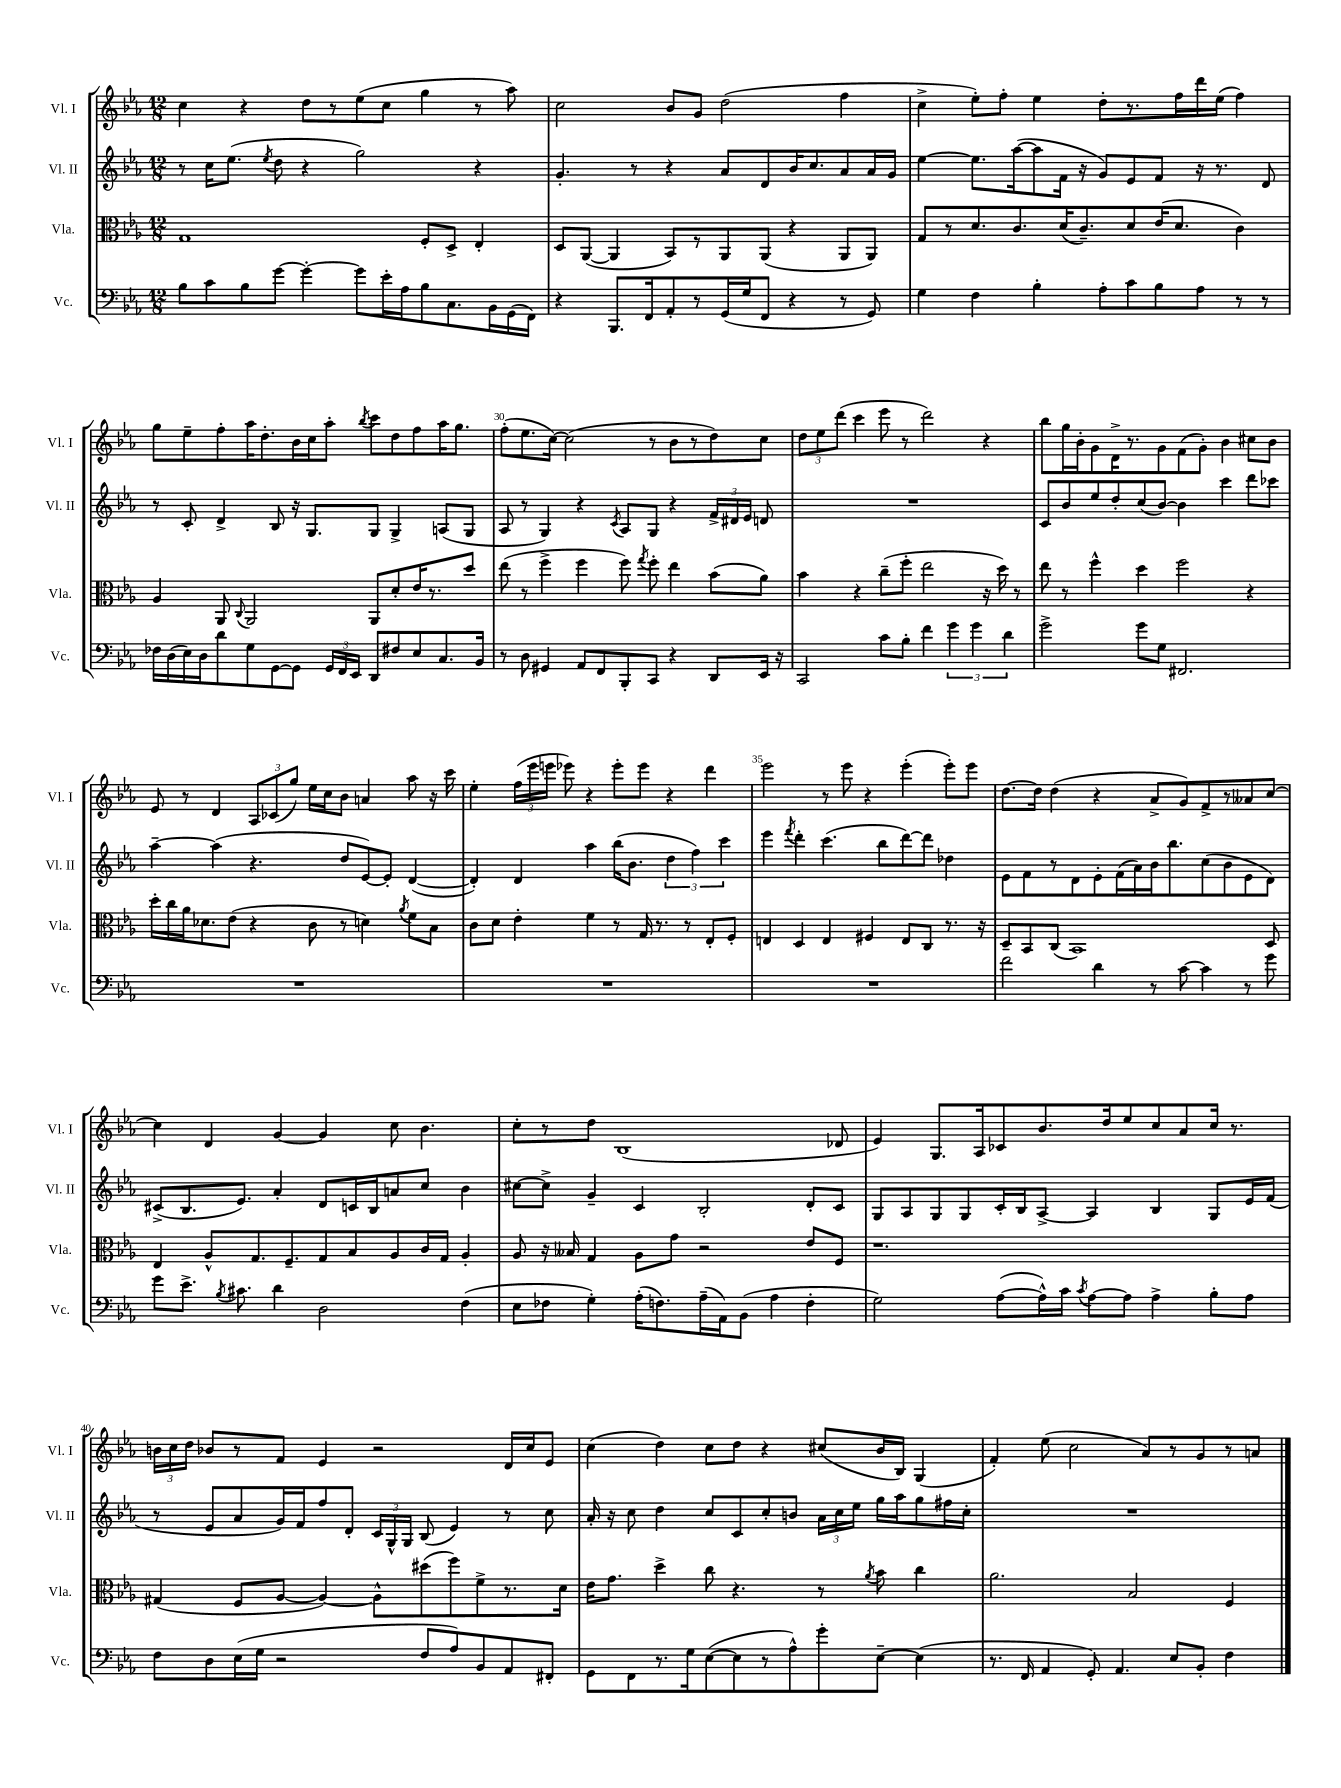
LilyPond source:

<<
\new StaffGroup <<
\new Staff = "s0" \with { instrumentName = "Vl. I" shortInstrumentName = "Vl. I" } {
    \clef treble \key ees \major \numericTimeSignature \time 12/8
    \autoBeamOff c''4 r4 d''8[ r8 ees''8( c''8] g''4 r8 aes''8) |
    c''2 bes'8[ g'8] d''2( f''4 |
    c''4-> ees''8[-.) f''8]-. ees''4 d''8[-. r8. f''16 d'''16 ees''16]( f''4) |
    g''8[ ees''8-- f''8-. aes''16 d''8.-. bes'16 c''16 aes''8]-. \acciaccatura { bes''8 } c'''8[ d''8 f''8 aes''16 g''8.] |
    f''8[-.( ees''8. c''16]~) c''2( r8 bes'8[ r8 d''8) c''8] |
    \tuplet 3/2 { d''8[ ees''8 d'''8]( } c'''4 ees'''8 r8 d'''2) r4 |
    bes''8[ g''16 bes'16-. g'8 d'16-> r8. g'8 f'8( g'8]-.) bes'4 cis''8[ bes'8] |
    ees'8 r8 d'4 \tuplet 3/2 { aes8[ ces'8( g''8]) } ees''16[ c''16 bes'8] a'4 aes''8 r16 c'''16 |
    ees''4-. \tuplet 3/2 { f''16[( ees'''16 e'''16] } ees'''8) r4 ees'''8[-. ees'''8] r4 d'''4 |
    ees'''2 r8 ees'''8 r4 ees'''4-.( ees'''8[-.) ees'''8] |
    d''8.[~ d''16] d''4( r4 aes'8[-> g'8) f'8-> r8 aeses'8 c''8]~ |
    c''4 d'4 g'4~ g'4 c''8 bes'4. |
    c''8[-. r8 d''8] bes1( des'8 |
    ees'4) g8.[ aes16 ces'8 bes'8. d''16 ees''8 c''8 aes'8 c''16] r8. |
    \tuplet 3/2 { b'16[ c''16 d''16] } bes'8[ r8 f'8] ees'4 r2 d'16[ c''16 ees'8] |
    c''4( d''4) c''8[ d''8] r4 cis''8[( bes'16 bes16]) g4( |
    f'4-.) ees''8( c''2 aes'8[) r8 g'8 r8 a'8] \bar "|." |
}
\new Staff = "s1" \with { instrumentName = "Vl. II" shortInstrumentName = "Vl. II" } {
    \clef treble \key ees \major \numericTimeSignature \time 12/8
    \autoBeamOff r8 c''16[ ees''8.]( \acciaccatura { ees''8 } d''8 r4 g''2) r4 |
    g'4.-. r8 r4 aes'8[ d'8 bes'16 c''8. aes'8 aes'16 g'16] |
    ees''4~ ees''8.[ aes''16~( aes''8 f'16] r16 g'8[) ees'8 f'8] r16 r8. d'8 |
    r8 c'8-. d'4-> bes8 r16 g8.[ g8] g4-> a8[( g8] |
    aes8 r8 g4) r4 \acciaccatura { c'8 } aes8[ g8] r4 \tuplet 3/2 { f'16[-> dis'16 ees'16] } d'8 |
    R1. |
    c'8[ bes'8 ees''8 d''8-. c''8( bes'8]~) bes'4 c'''4 d'''8[ ces'''8] |
    aes''4~-- aes''4( r4. d''8[ ees'8~) ees'8]-. d'4~( |
    d'4-.) d'4 aes''4 bes''16[( bes'8.] \tuplet 3/2 { d''4 f''4) c'''4 } |
    ees'''4 \acciaccatura { f'''8 } d'''4-. c'''4.( bes''8[ d'''8~) d'''8] des''4 |
    ees'8[ f'8 r8 d'8 ees'8-. f'16( aes'16) bes'16 bes''8. c''8( bes'8 ees'8 d'8]) |
    cis'8[->( bes8. ees'8.]) aes'4-. d'8[ c'16 bes16 a'8 c''8] bes'4 |
    cis''8[~ cis''8]-> g'4-- c'4 bes2-. d'8[-. c'8] |
    g8[ aes8 g8 g8 c'16-. bes16 aes8]~-> aes4 bes4 g8[ ees'16 f'16]( |
    r8 ees'8[ aes'8 g'16) f'16 f''8 d'8]-. \tuplet 3/2 { c'16[ g16-^ g16] } bes8( ees'4) r8 c''8 |
    aes'16-. r16 c''8 d''4 c''8[ c'8 c''8-. b'8] \tuplet 3/2 { aes'16[ c''16 ees''16] } g''16[ aes''16 g''8 fis''16 c''16]-. |
    R1. \bar "|." |
}
\new Staff = "s2" \with { instrumentName = "Vla." shortInstrumentName = "Vla." } {
    \clef alto \key ees \major \numericTimeSignature \time 12/8
    \autoBeamOff g1 f8[-. d8]-> ees4-. |
    d8[ aes,8]~( aes,4 bes,8[) r8 aes,8 aes,8]( r4 aes,8[ aes,8]) |
    g8[ r8 d'8. c'8. d'16( c'8.--) d'8 ees'16( d'8.] c'4) |
    aes4 aes,8 \appoggiatura { c8 } aes,2 aes,8[ d'8-. ees'16 r8. d''8] |
    ees''8( r8 f''4-> f''4 f''8) \acciaccatura { g''8 } f''8-. ees''4 bes'8[( aes'8]) |
    bes'4 r4 c''8[--( f''8]-. ees''2 r16 d''16) r8 |
    ees''8 r8 f''4-^ d''4 f''2 r4 |
    d''16[-. c''16 aes'16 des'8. ees'8]( r4 c'8 r8 d'4) \acciaccatura { aes'8 } f'8[ bes8] |
    c'8[ d'8] ees'4-. f'4 r8 g16 r8. r8 ees8[-. f8]-. |
    e4 d4 e4 fis4 e8[ c8] r8. r16 |
    d8[-- bes,8 c8]( bes,1) d8 |
    ees4 aes8[-^ g8. f8.-- g8 bes8 aes8 c'16 g16] aes4-. |
    aes8 r16 beses16 g4 aes8[ g'8] r2 ees'8[ f8] |
    r1. |
    gis4( f8[ aes8]~ aes4~) aes8[-^ dis''8( f''8) f'8-> r8. d'16] |
    ees'16[ g'8.] d''4-> c''8 r4. r8 \acciaccatura { aes'8 } bes'8 c''4 |
    aes'2. bes2 f4 \bar "|." |
}
\new Staff = "s3" \with { instrumentName = "Vc." shortInstrumentName = "Vc." } {
    \clef bass \key ees \major \numericTimeSignature \time 12/8
    \autoBeamOff bes8[ c'8 bes8 g'8]~ g'4~-. g'8[ ees'16-. aes16 bes8 c8. bes,16 g,16( f,16]) |
    r4 bes,,8.[ f,16 aes,8-. r8 g,16( g16 f,8] r4 r8 g,8) |
    g4 f4 bes4-. aes8[-. c'8 bes8 aes8] r8 r8 |
    fes16[ d16( ees16) d16 d'8 g8 g,8~ g,8] \tuplet 3/2 { g,16[ f,16 ees,16] } d,8[ fis8 ees8 c8. bes,16] |
    r8 d8 gis,4 aes,8[ f,8 bes,,8-. c,8] r4 d,8[ ees,16] r16 |
    c,2 c'8[ bes8]-. f'4 \tuplet 3/2 { g'4 g'4 d'4 } |
    g'2-> g'8[ g8] fis,2. |
    R1. |
    R1. |
    R1. |
    f'2 d'4 r8 c'8~ c'4 r8 g'8 |
    g'8[ ees'8.]-> \acciaccatura { bes8 } cis'8. d'4 d2 f4( |
    ees8[ fes8] g4-.) aes16[-.( f8.) aes16--( aes,16) bes,8]( aes4 f4-. |
    g2) aes8[~( aes16-^) c'16] \acciaccatura { c'8 } aes8[~ aes8] aes4-> bes8[-. aes8] |
    f8[ d8 ees16( g16] r2 f8[ aes8) bes,8 aes,8 fis,8]-. |
    g,8[ f,8 r8. g16 ees8~( ees8 r8 aes8-^) g'8-. ees8]~-- ees4( |
    r8. f,16 aes,4 g,8-.) aes,4. ees8[ bes,8]-. f4 \bar "|." |
}
>>
>>
\layout { \context { \Score currentBarNumber = #26 \override BarNumber.break-visibility = ##(#f #t #t) barNumberVisibility = #(every-nth-bar-number-visible 5) } }
